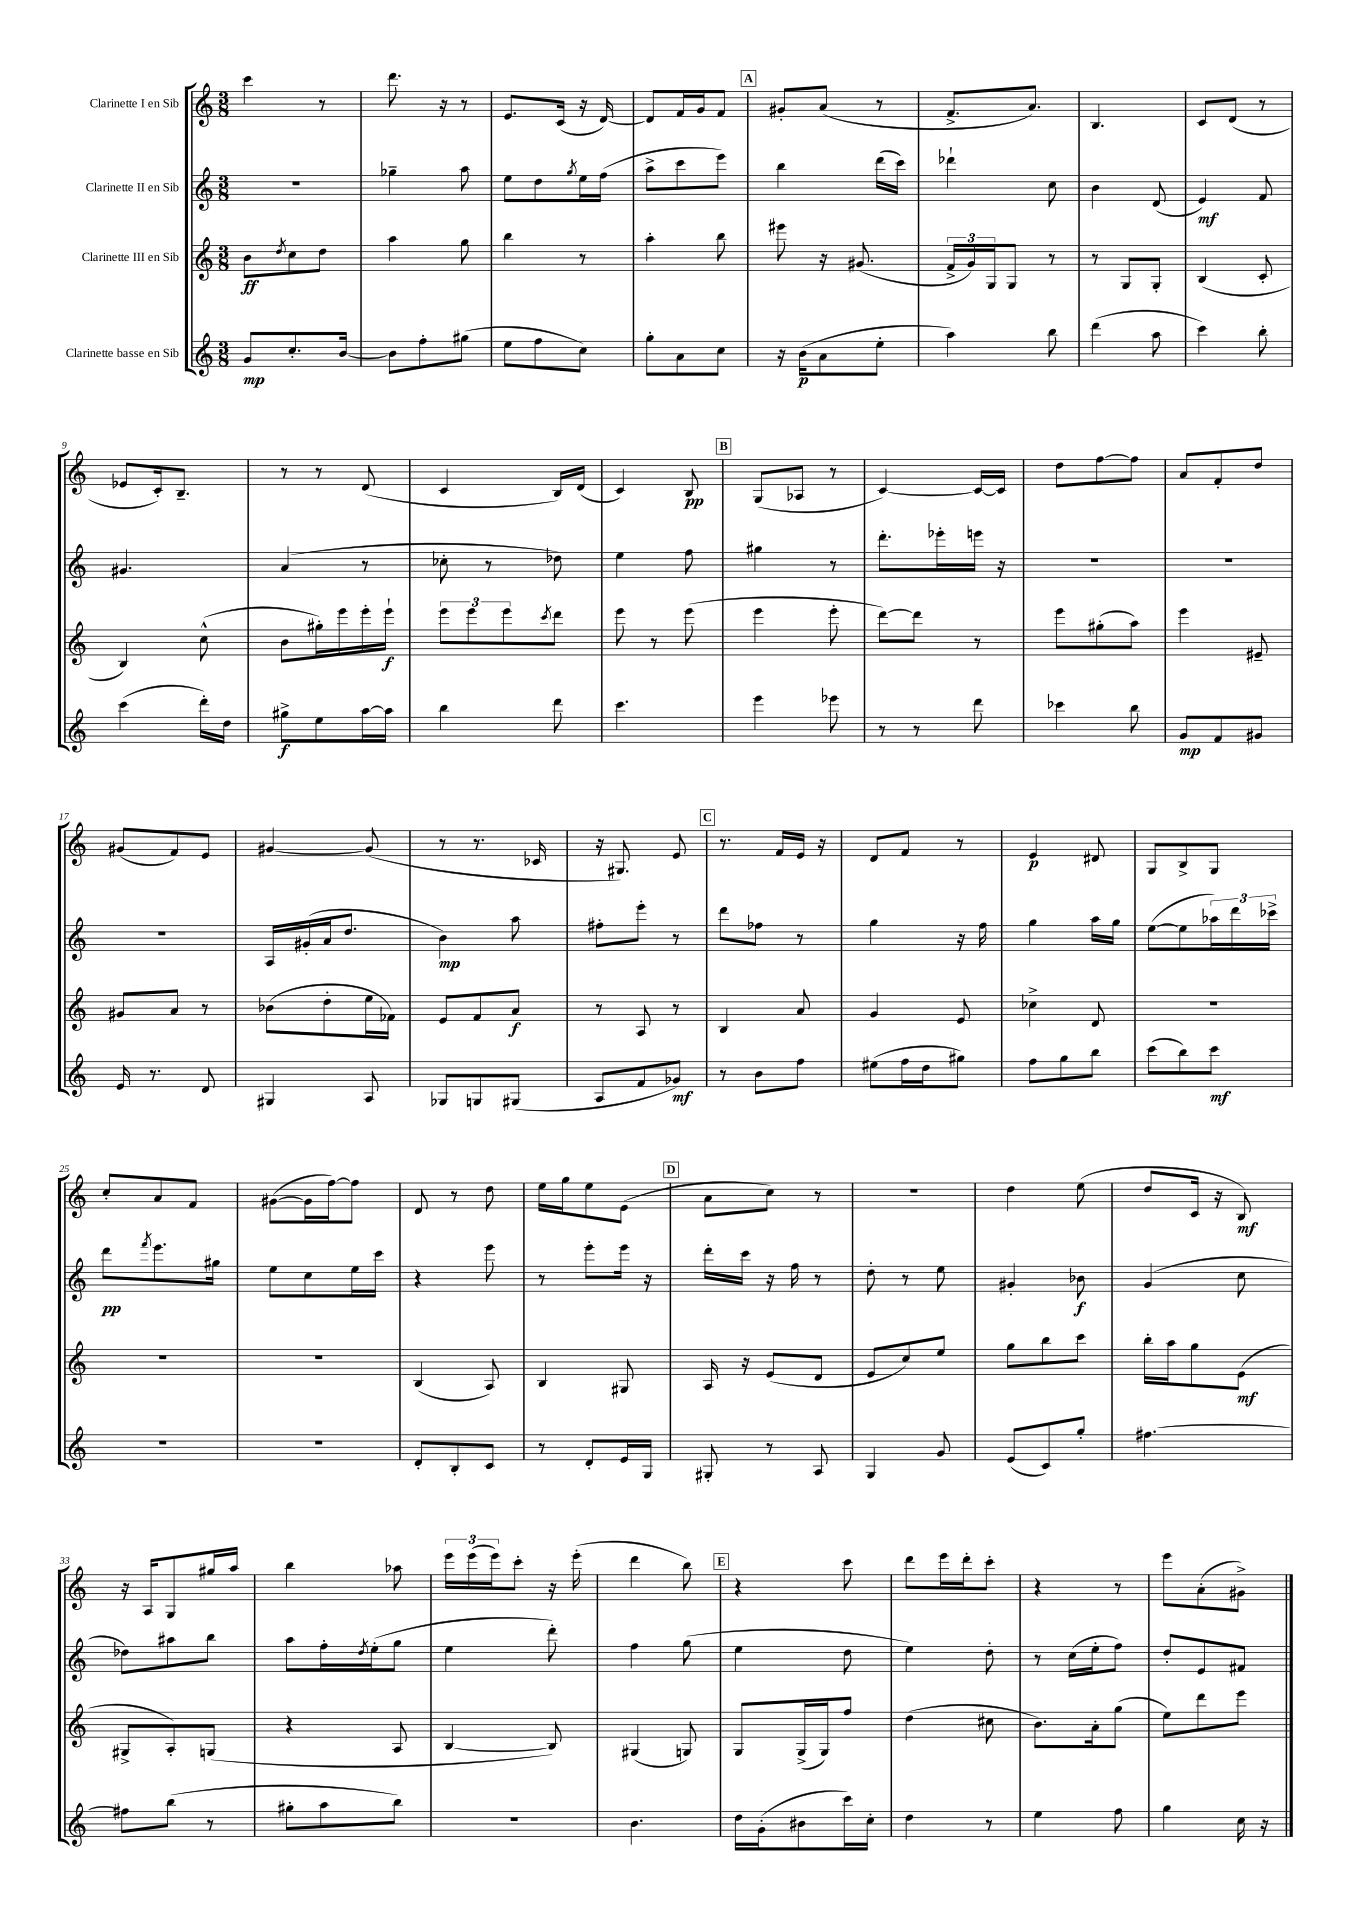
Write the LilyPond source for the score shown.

<<
\new StaffGroup <<
\new Staff = "s0" \with { instrumentName = "Clarinette I en Sib" } {
    \clef treble \key c \major \numericTimeSignature \time 3/8
    c'''4 r8 |
    d'''8. r16 r8 |
    e'8. c'16( r16 d'16~) |
    d'8 f'16 g'16 f'8 |
    \mark \markup { \box "A" } gis'8-. a'8( r8 |
    f'8.-> a'8.) |
    b4. |
    c'8 d'8( r8 |
    ees'8 c'16-.) b8.-- |
    r8 r8 d'8( |
    c'4 b16) d'16( |
    c'4) b8\pp |
    \mark \markup { \box "B" } g8( aes8 r8 |
    c'4~) c'16~ c'16 |
    d''8 f''8~ f''8 |
    a'8 f'8-. d''8 |
    gis'8( f'8) e'8 |
    gis'4~ gis'8( |
    r8 r8. ces'16 |
    r16 gis8.) e'8 |
    \mark \markup { \box "C" } r8. f'16 e'16 r16 |
    d'8 f'8 r8 |
    e'4\p dis'8 |
    g8 b8-> g8 |
    c''8-. a'8 f'8 |
    gis'8~( gis'16 f''16~) f''8 |
    d'8 r8 d''8 |
    e''16 g''16 e''8 e'8( |
    \mark \markup { \box "D" } a'8 c''8) r8 |
    R4. |
    d''4 e''8( |
    d''8 c'16 r16 b8\mf) |
    r16 a16 g8 gis''16 a''16 |
    b''4 aes''8 |
    \tuplet 3/2 { e'''16 e'''16( e'''16) } c'''8-. r16 e'''16-.( |
    d'''4 b''8) |
    \mark \markup { \box "E" } r4 c'''8 |
    d'''8 e'''16 d'''16-. c'''8-. |
    r4 r8 |
    e'''8 a'8-.( gis'8->) \bar "|." |
}
\new Staff = "s1" \with { instrumentName = "Clarinette II en Sib" } {
    \clef treble \key c \major \numericTimeSignature \time 3/8
    R4. |
    ges''4-- a''8 |
    e''8 d''8 \acciaccatura { g''8 } e''16 f''16( |
    a''8-> c'''8 e'''8) |
    \mark \markup { \box "A" } b''4 d'''16( c'''16) |
    des'''4-! c''8 |
    b'4 d'8( |
    e'4\mf) f'8 |
    gis'4. |
    a'4( r8 |
    ces''8-. r8 des''8) |
    e''4 f''8 |
    \mark \markup { \box "B" } gis''4 r8 |
    d'''8.-. ees'''16-. e'''16 r16 |
    R4. |
    R4. |
    R4. |
    a16 gis'16-.( a'16 d''8. |
    b'4\mp) a''8 |
    fis''8-. e'''8-. r8 |
    \mark \markup { \box "C" } d'''8 fes''8 r8 |
    g''4 r16 f''16 |
    g''4 a''16 g''16 |
    e''8~( e''8 \tuplet 3/2 { aes''16) d'''16 ces'''16-> } |
    d'''8\pp \acciaccatura { f'''8 } e'''8. gis''16 |
    e''8 c''8 e''16 c'''16 |
    r4 e'''8 |
    r8 e'''8-. e'''16 r16 |
    \mark \markup { \box "D" } d'''16-. c'''16 r16 f''16 r8 |
    d''8-. r8 e''8 |
    gis'4-. bes'8\f |
    g'4( c''8 |
    des''8) ais''8 b''8 |
    a''8 f''16-. \acciaccatura { d''8 } e''16-.( g''8 |
    e''4 d'''8-.) |
    f''4 g''8( |
    \mark \markup { \box "E" } e''4 d''8 |
    e''4) d''8-. |
    r8 c''16( e''16-. f''8) |
    d''8-. e'8 fis'8 \bar "|." |
}
\new Staff = "s2" \with { instrumentName = "Clarinette III en Sib" } {
    \clef treble \key c \major \numericTimeSignature \time 3/8
    b'8\ff \acciaccatura { d''8 } c''8 d''8 |
    a''4 g''8 |
    b''4 r8 |
    a''4-. b''8 |
    \mark \markup { \box "A" } eis'''8 r16 gis'8.( |
    \tuplet 3/2 { f'16-> g'16) g16 } g8 r8 |
    r8 g8 g8-. |
    b4( c'8-. |
    b4) c''8-^( |
    b'8 gis''16-.) e'''16 e'''16-. e'''16-!\f |
    \tuplet 3/2 { e'''8 e'''8 e'''8 } \acciaccatura { c'''8 } d'''8 |
    e'''8 r8 e'''8( |
    \mark \markup { \box "B" } e'''4 e'''8-. |
    d'''8~) d'''8 r8 |
    e'''8 gis''8-.( a''8) |
    e'''4 eis'8-- |
    gis'8 a'8 r8 |
    bes'8( d''8-. e''16 fes'16) |
    e'8 f'8 a'8\f |
    r8 a8 r8 |
    \mark \markup { \box "C" } b4 a'8 |
    g'4 e'8 |
    ces''4-> d'8 |
    R4. |
    R4. |
    R4. |
    b4( a8) |
    b4 gis8 |
    \mark \markup { \box "D" } a16 r16 e'8( d'8 |
    e'8 c''8) e''8 |
    g''8 b''8 c'''8 |
    b''16-. a''16 g''8 e'8\mf( |
    gis8-> a8-.) g8( |
    r4 a8 |
    b4~ b8) |
    gis4( g8) |
    \mark \markup { \box "E" } g8 g16->( g16) f''8 |
    d''4( cis''8 |
    b'8.) a'16-. g''8( |
    e''8) d'''8 e'''8 \bar "|." |
}
\new Staff = "s3" \with { instrumentName = "Clarinette basse en Sib" } {
    \clef treble \key c \major \numericTimeSignature \time 3/8
    g'8\mp c''8.-. b'16~ |
    b'8 f''8-. gis''8( |
    e''8 f''8 c''8) |
    g''8-. a'8 c''8 |
    \mark \markup { \box "A" } r16 b'16\p( a'8 e''8-. |
    a''4) b''8 |
    d'''4( a''8 |
    c'''4) b''8-. |
    c'''4( d'''16-.) d''16 |
    gis''8->\f e''8 a''16~ a''16 |
    b''4 d'''8 |
    c'''4. |
    \mark \markup { \box "B" } e'''4 ees'''8 |
    r8 r8 d'''8 |
    ces'''4 b''8 |
    g'8\mp f'8 gis'8 |
    e'16 r8. d'8 |
    gis4 a8 |
    ges8 g8 gis8( |
    a8 f'8 ges'8\mf) |
    \mark \markup { \box "C" } r8 b'8 f''8 |
    eis''8( f''16 d''16 gis''8) |
    f''8 g''8 b''8 |
    c'''8( b''8) c'''8\mf |
    R4. |
    R4. |
    d'8-. b8-. c'8 |
    r8 d'8-. e'16 g16 |
    \mark \markup { \box "D" } gis8-. r8 a8 |
    g4 g'8 |
    e'8( c'8) g''8-. |
    fis''4.~ |
    fis''8 b''8( r8 |
    gis''8-. a''8 b''8) |
    R4. |
    b'4. |
    \mark \markup { \box "E" } d''16 g'16-.( bis'8 c'''16) c''16-. |
    d''4 r8 |
    e''4 f''8 |
    g''4 c''16 r16 \bar "|." |
}
>>
>>
